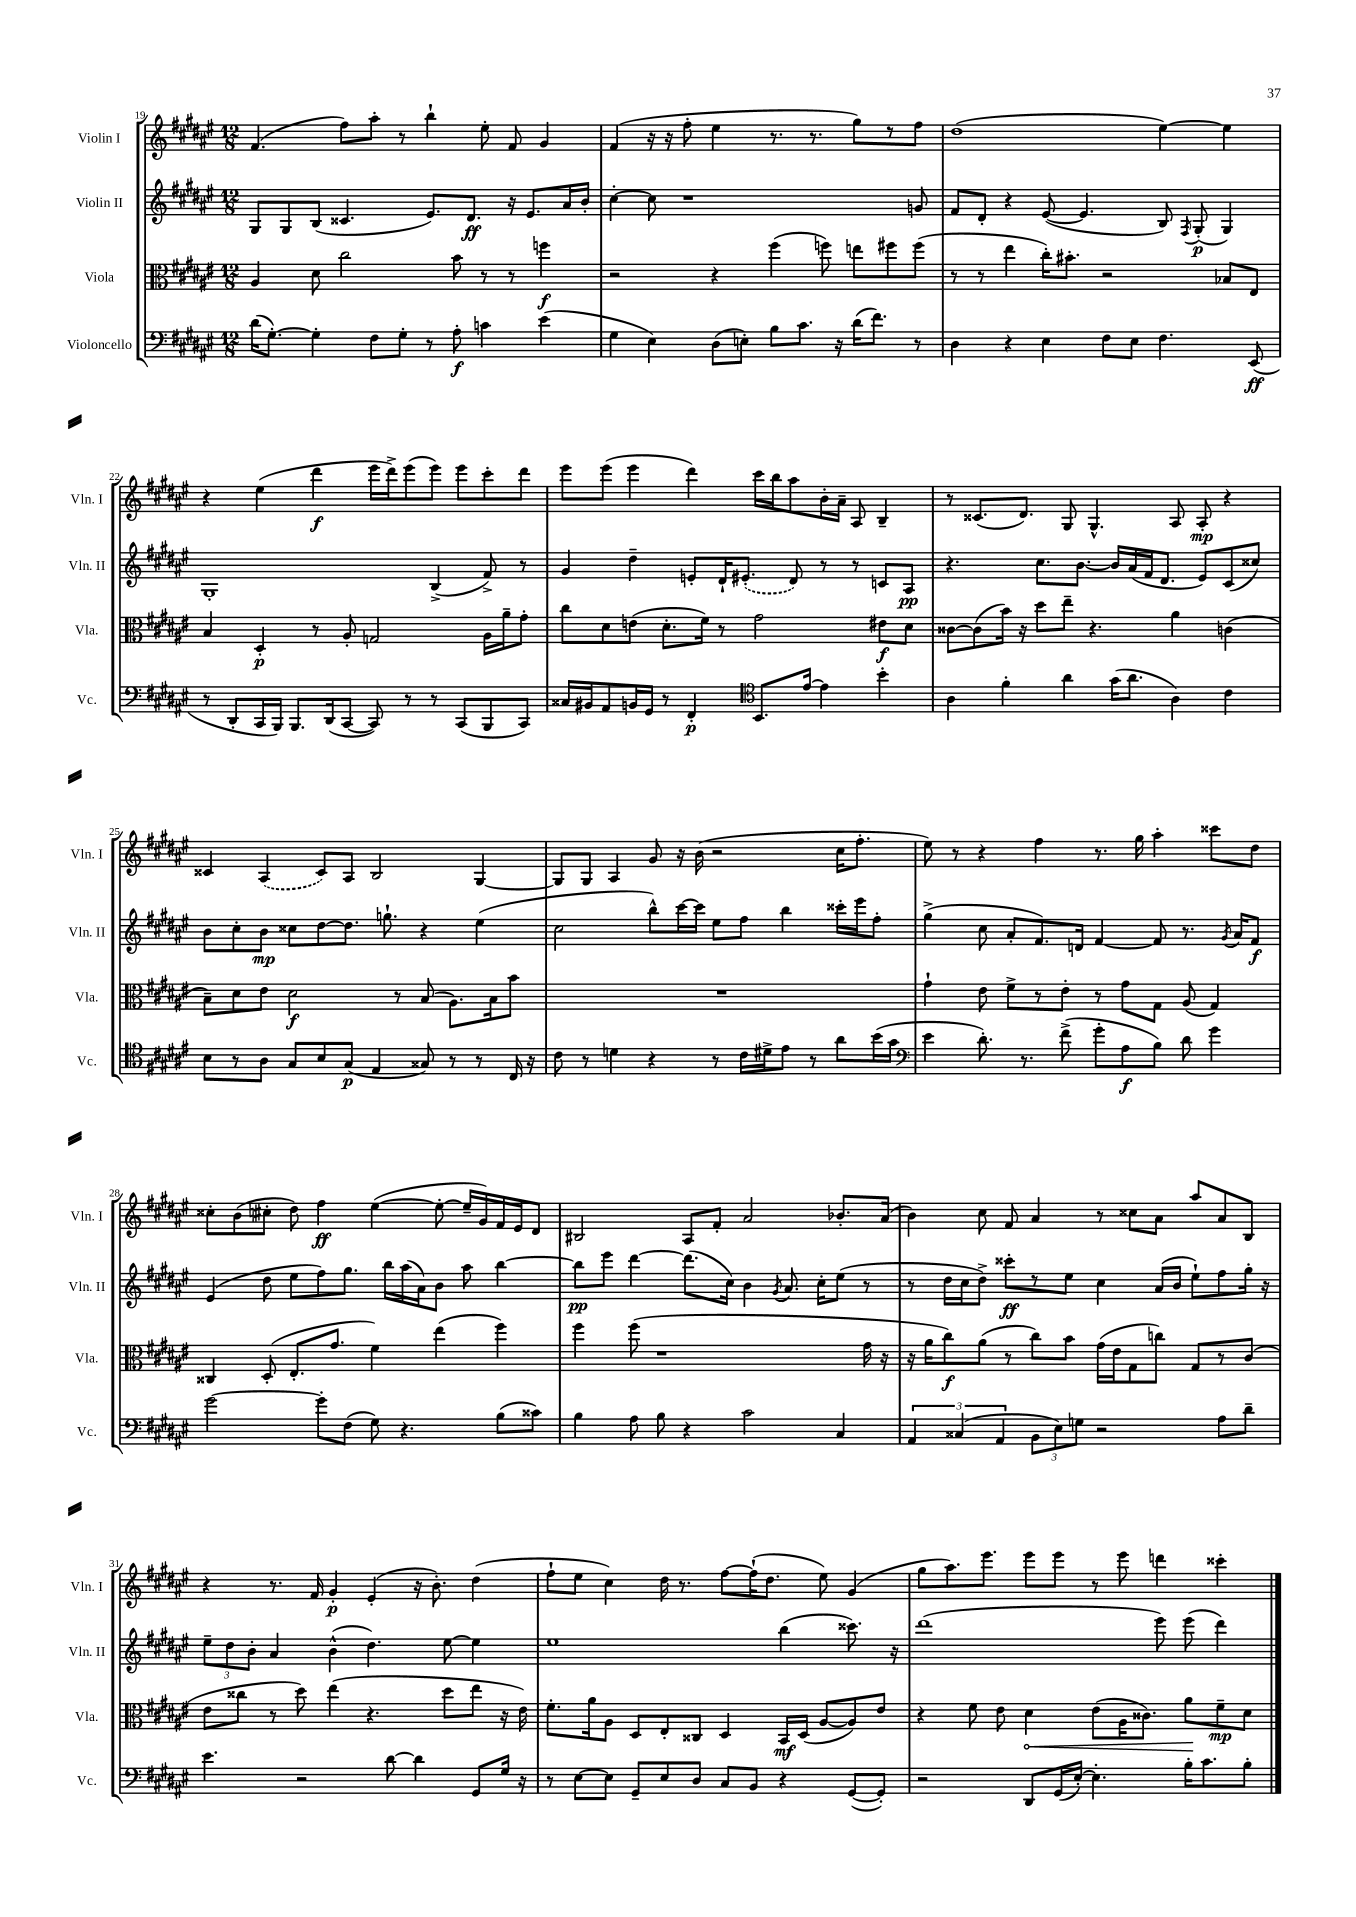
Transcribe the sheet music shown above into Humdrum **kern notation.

**kern	**kern	**kern	**kern
*staff4	*staff3	*staff2	*staff1
*clefF4	*clefC3	*clefG2	*clefG2
*k[f#c#g#d#a#e#]	*k[f#c#g#d#a#e#]	*k[f#c#g#d#a#e#]	*k[f#c#g#d#a#e#]
*M12/8	*M12/8	*M12/8	*M12/8
(16d#	4A#	8G#	(4.f#
[8.G#')	.	.	.
.	.	8G#	.
4G#']	8d#	(8B	.
.	2cc#	4.c##	8ff#)
8F#	.	.	8aa#'
8G#'	.	.	8r
8r	.	8.e#)	4bb`
8A#'	8b	.	.
.	.	8.d#	.
4c	8r	.	8ee#'
.	8r	16r	8f#
.	.	8.e#	.
(4e#	4ff	.	4g#
.	.	16a#	.
.	.	16b'	.
=	=	=	=
4G#	2r	[4cc#'	(4f#
4E#)	.	8cc#]	16r
.	.	.	16r
.	.	1r	8ff#'
(8D#	4r	.	4ee#
8E')	.	.	.
8B	(4ff#	.	8.r
8.c#	.	.	.
.	.	.	8.r
.	8ff)	.	.
16r	.	.	.
(16d#	8ee	.	8gg#)
8.f#)	.	.	.
.	8ff#	.	8r
8r	(8ff#	8g	8ff#
=	=	=	=
4D#	8r	8f#	(1dd#
.	8r	8d#'	.
4r	4ee#	4r	.
4E#	16cc#')	([8e#	.
.	8.b#'	.	.
.	.	4.e#]	.
8F#	2r	.	.
8E#	.	.	.
4.F#	.	8B)	[4ee#)
.	.	8qF#	.
.	.	(8G#'	.
.	8B-	4G#)	4ee#]
(8EE#	8E#	.	.
=	=	=	=
8r	4B	1G#'	4r
8DD#'	.	.	.
16CC#	4D#'	.	(4ee#
16BBB)	.	.	.
8.BBB	.	.	.
.	8r	.	4ddd#
(16DD#	.	.	.
[8CC#	8A#'	.	.
8CC#])	2G	.	16eee#
.	.	.	16ddd#^)
8r	.	.	(8eee#
8r	.	(4B^	8eee#)
(8CC#	.	.	8eee#
8BBB	16A#	8f#^)	8ccc#'
.	16a#~	.	.
8CC#)	8g#'	8r	8ddd#
=	=	=	=
16C##	8cc#	4g#	8eee#
16BB#	.	.	.
8AA#	8d#	.	(8eee#
16BB	(8e	4dd#~	4eee#
16GG#	.	.	.
8r	8.d#'	.	.
4FF#'	.	8e'	4ddd#)
.	16f#)	.	.
.	8r	16d#`	.
.	.	(8.e#'	.
*clefC4	*	*	*
8.BB	2g#	.	16ccc#
.	.	.	16bb
.	.	8d#)	8aa#
[16e#	.	.	.
4e#]	.	8r	16b'
.	.	.	16a#~
.	.	8r	8A#
4b'	8e#	8c	4B~
.	8d#	8A#	.
=	=	=	=
4A#	[8c##	4.r	8r
.	(8c##]	.	(8.c##
4f#'	16b)	.	.
.	16r	.	8.d#)
.	8dd#	8.cc#	.
4a#	8ee#~	.	8G#
.	.	[8.b	.
.	4.r	.	4.G#^^
(16g#	.	16b]	.
8.a#	.	(16a#	.
.	.	16f#	.
.	.	8.d#	.
4A#)	4a#	.	8A#
.	.	8e#)	8A#'
4c#	(4c	(8c#	4r
.	.	8cc##)	.
=	=	=	=
8B	8B~)	8b	4c##
8r	8d#	8cc#'	.
8A#	8e#	8b	(4A#
8G#	2d#	8cc##	.
8B	.	[8dd#	8c##)
(8G#	.	8.dd#]	8A#
4E#	.	.	2B
.	.	8.gg`	.
.	8r	.	.
8G##)	(8B	4r	.
8r	8.A#)	.	.
8r	.	(4ee#	[4G#
.	16B	.	.
16C#	8b	.	.
16r	.	.	.
=	=	=	=
8c#	1.r	2cc#	8G#]
8r	.	.	8G#
4d	.	.	4A#
4r	.	8bb^^)	8g#
.	.	[16ccc#	16r
.	.	16ccc#]	(16b
8r	.	8ee#	2r
16c#	.	8ff#	.
16d#^	.	.	.
8e#	.	4bb	.
8r	.	.	.
8a#	.	16ccc##'	16cc#
.	.	16eee#	8.ff#'
(16b	.	8ff#'	.
16g#	.	.	.
=	=	=	=
*clefF4	*	*	*
4e#	4g#`	(4gg#^	8ee#)
.	.	.	8r
8.d#')	8e#	8cc#	4r
.	8f#^	8a#'	.
8.r	.	.	.
.	8r	8.f#)	4ff#
(8f#^	8e#'	.	.
.	.	16d	.
8g#'	8r	[4f#	8.r
8A#	8g#	.	.
.	.	.	16gg#
8B)	8G#	8f#]	4aa#'
8d#	(8A#	8.r	.
4g#	4G#)	.	8ccc##
.	.	8qg#	.
.	.	16a#	.
.	.	8f#	8dd#
=	=	=	=
[2g#	4C##	(4e#	8cc##'
.	.	.	(8b
.	(8D#'	8dd#	8cc#'
.	8.E#'	8ee#	8dd#)
8g#']	.	8ff#)	4ff#
.	8.g#	.	.
(8F#	.	8.gg#	.
8G#)	4f#)	.	([4ee#
.	.	16bb	.
4.r	.	(16aa#	.
.	.	16a#)	.
.	(4ee#	8b	8ee#'_
.	.	8aa#	16ee#~]
.	.	.	16g#)
(8B	4ff#)	[4bb	16f#
.	.	.	16e#
8c##)	.	.	8d#
=	=	=	=
4B	4ff#	8bb]	2B#
.	.	8eee#	.
8A#	(8ff#	[4ddd#	.
8B	1r	.	.
4r	.	(8.ddd#]	8A#
.	.	.	8f#'
.	.	16cc#)	.
2c#	.	4b	2a#
.	.	8qg#	.
.	.	8.a#	.
.	.	16cc#'	.
4C#	.	(8ee#	8.b-'
.	16g#	8r	.
.	16r	.	(16a#
=	=	=	=
6AA#	16r	8r	4b)
.	16a#	.	.
.	8cc#)	16dd#	.
(6C##	.	.	.
.	.	16cc#	.
.	(8a#	8dd#^)	8cc#
6AA#	.	.	.
.	8r	8ccc##'	8f#
12BB	8cc#)	8r	4a#
12E#)	.	.	.
.	8b	8ee#	.
12G	.	.	.
2r	(16g#	4cc#	8r
.	16e#	.	.
.	8G#	.	8cc##
.	8cc)	(16a#	8a#
.	.	16b	.
.	8G#	8ee#`)	8aa#
8A#	8r	8ff#	8a#
8d#~	(8c#	16gg#'	8B
.	.	16r	.
=	=	=	=
4.e#	8e#	12ee#~	4r
.	.	12dd#	.
.	8cc##	.	.
.	.	12b'	.
.	8r	4a#	8.r
2r	8dd#)	.	.
.	.	.	16f#
.	(4ee#	(4b^^	4g#'
.	4.r	4.dd#)	(4e#'
[8d#	.	.	.
4d#]	.	.	16r
.	.	.	8.b')
.	8dd#	[8ee#	.
8GG#	8ee#	4ee#]	(4dd#
16G#	16r	.	.
16r	16e#)	.	.
=	=	=	=
8r	8.f#'	1ee#	8ff#`
[8E#	.	.	8ee#
.	16a#	.	.
8E#]	8A#	.	4cc#)
8GG#~	8D#	.	.
8E#	8E#'	.	16dd#
.	.	.	8.r
8D#	8C##	.	.
8C#	4D#	.	[8ff#
8BB	.	.	(16ff#`]
.	.	.	8.dd#
4r	16BB	(4bb	.
.	(16D#	.	.
.	[8A#	.	8ee#)
([8GG#	8A#])	8.ccc##)	(4g#
8GG#'])	8e#	.	.
.	.	16r	.
=	=	=	=
2r	4r	(1ddd#	8gg#
.	.	.	8.aa#)
.	8f#	.	.
.	.	.	8.eee#
.	8e#	.	.
8DD#	4d#	.	8eee#
(16GG#	.	.	8eee#
[16E#')	.	.	.
4.E#']	(8e#	.	8r
.	16A#	.	8eee#
.	8.c##)	.	.
.	.	8eee#)	4ddd
16B'	8a#	(8eee#	.
8.c#	.	.	.
.	8f#~	4ddd#)	4ccc##'
8B'	8d#	.	.
==	==	==	==
*-	*-	*-	*-
